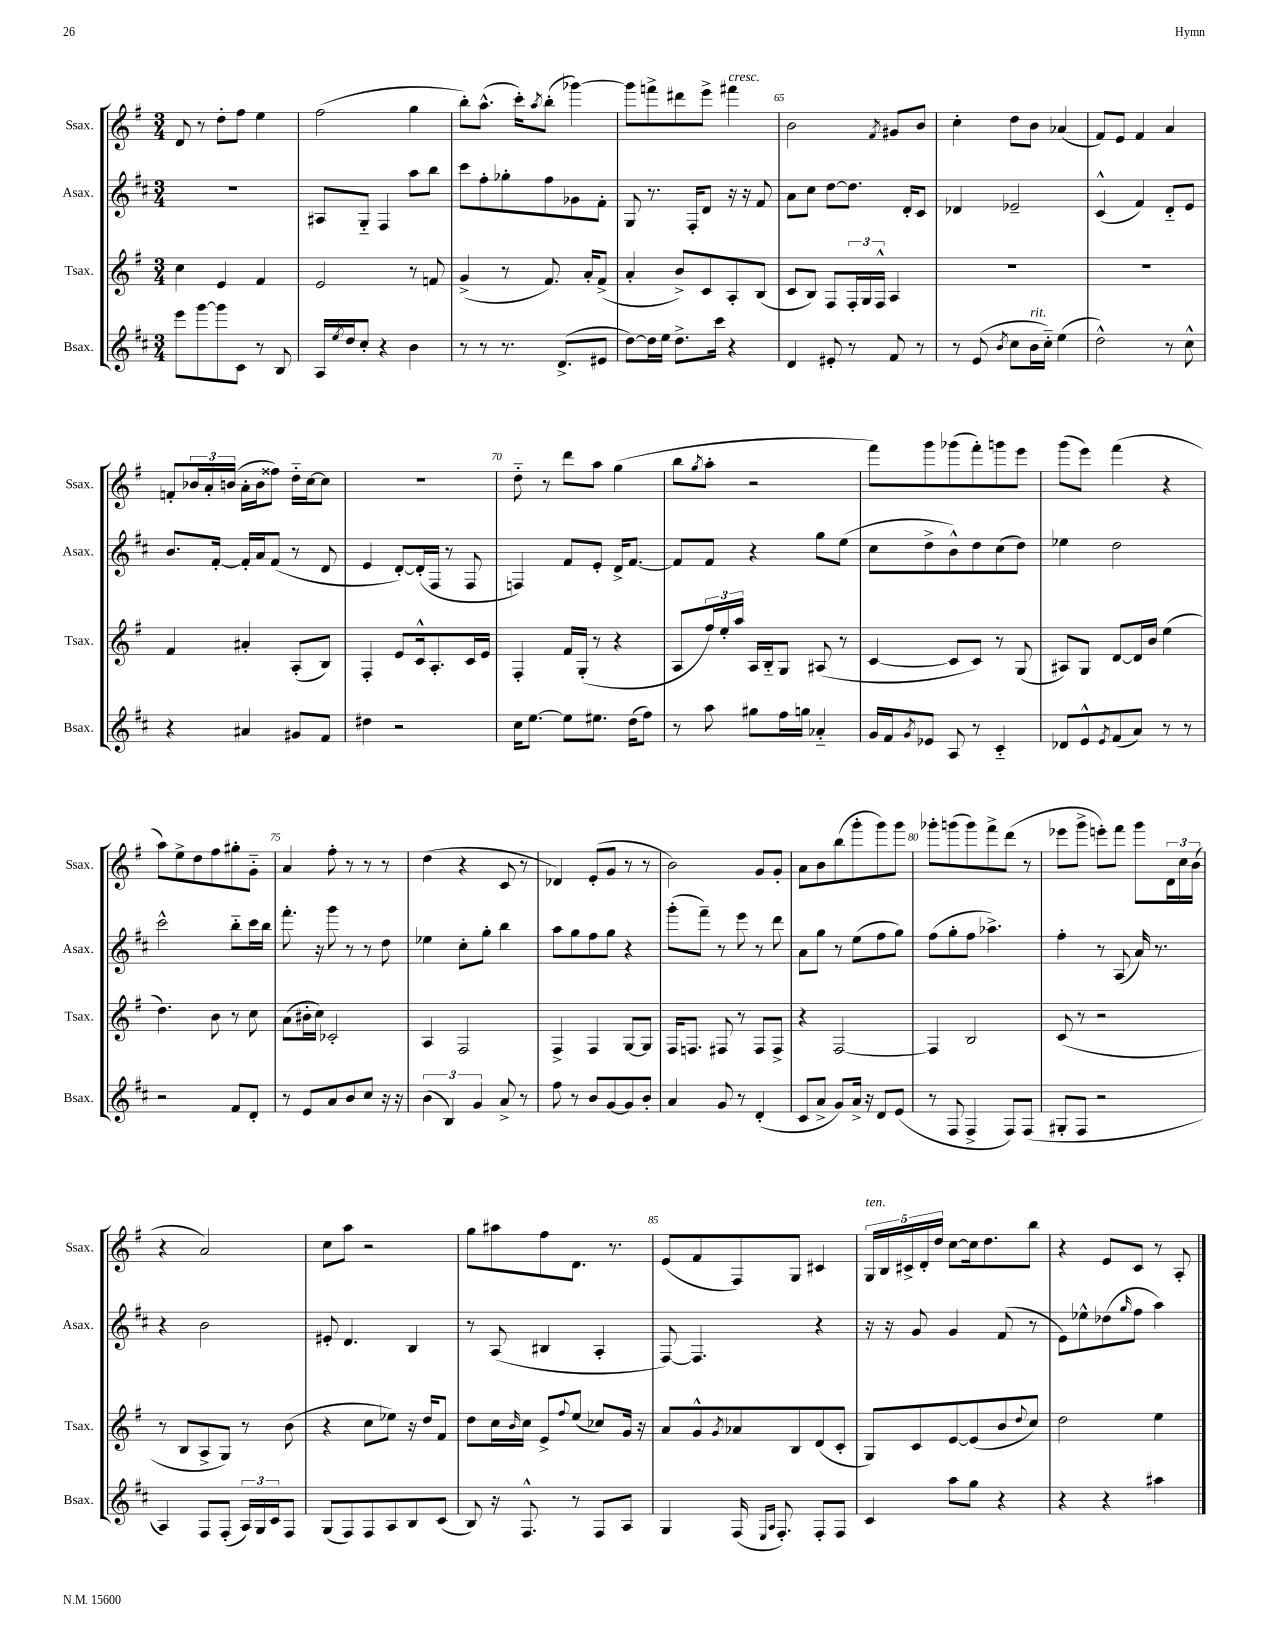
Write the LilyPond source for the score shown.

<<
\new StaffGroup <<
\new Staff = "s0" \with { instrumentName = "Ssax." shortInstrumentName = "Ssax." } {
    \clef treble \key g \major \numericTimeSignature \time 3/4
    d'8 r8 d''8-. fis''8 e''4 |
    fis''2( g''4 |
    b''8-.) a''8.-^( c'''16-.) \acciaccatura { a''8 } b''8-.( ges'''4~) |
    ges'''8 f'''8-> dis'''8 e'''8-> fis'''4^\markup { \italic "cresc." } |
    b'2 \acciaccatura { fis'8 } gis'8 b'8 |
    c''4-. d''8 b'8 aes'4( |
    fis'8) e'8 fis'4 a'4 |
    f'8-. \tuplet 3/2 { bes'16 a'16-. b'16( } a'16-. b'16 fisis''8) d''16-_ c''16~ c''8 |
    r2. |
    d''8-_ r8 d'''8 a''8 g''4( |
    b''8 \acciaccatura { g''8 } a''8-. r2 |
    fis'''8) g'''8 ges'''8( fis'''8-.) g'''8 e'''8 |
    g'''8( e'''8) fis'''4( r4 |
    a''8) e''8-> d''8 fis''8 gis''8-. g'8-_ |
    a'4 fis''8-. r8 r8 r8 |
    d''4( r4 c'8 r8 |
    des'4) e'8-.( g'8 r8 r8 |
    b'2) g'8 g'8-. |
    a'8 b'8 b''8( g'''8-. g'''8) g'''8 |
    ges'''8-. g'''8( g'''8) fis'''8-> d'''8( r8 |
    ees'''8 g'''8-> e'''8-.) fis'''8 g'''8 \tuplet 3/2 { d'16 c''16 b'16( } |
    r4 a'2) |
    c''8 a''8 r2 |
    g''8 ais''8 fis''8 d'8. r8. |
    e'8( fis'8 fis8) g8 cis'4 |
    \tuplet 5/4 { g16^\markup { \italic "ten." } b16 cis'16-> d'16-. d''16 } c''8~ c''16 d''8. b''8 |
    r4 e'8 c'8 r8 a8-. \bar "|." |
}
\new Staff = "s1" \with { instrumentName = "Asax." shortInstrumentName = "Asax." } {
    \clef treble \key d \major \numericTimeSignature \time 3/4
    R2. |
    ais8 g8-_ fis4 a''8 b''8 |
    cis'''8 fis''8-. ges''8-. fis''8 ges'8 fis'8-. |
    g8 r8. fis16-. d'8 r16 r16 fis'8 |
    a'8 cis''8 d''8~ d''8. d'16-. cis'8 |
    des'4 ees'2-- |
    cis'4-^( fis'4) d'8-_ e'8 |
    b'8. fis'16~-. fis'16-. a'16 fis'8( r8 d'8 |
    e'4 d'8~-.) d'16-.( fis16 r8 fis8 |
    f4) fis'8 e'8-. d'16-> fis'8.~ |
    fis'8 fis'8 r4 g''8 e''8( |
    cis''8 d''8-> b'8-^) d''8 cis''8( d''8) |
    ees''4 d''2 |
    cis'''2-^ b''8-_ cis'''16 b''16 |
    fis'''8.-. r16 g'''8 r8 r8 d''8 |
    ees''4 cis''8-. g''8-. b''4 |
    a''8 g''8 fis''8 g''8 r4 |
    g'''8-.( fis'''8--) r8 e'''8 r8 d'''8 |
    a'8 g''8 r8 e''8( fis''8 g''8) |
    fis''8( g''8-. fis''8 aes''4.->) |
    fis''4-. r8 a8( a'16) r8. |
    r4 b'2 |
    eis'8-. d'4. b4 |
    r8 a8( bis4 a4-. |
    fis8~) fis4. r4 |
    r16 r16 g'8 g'4 fis'8( r8 |
    e'8) ees''8-^ des''8( \grace { g''16 } fis''8 a''4) \bar "|." |
}
\new Staff = "s2" \with { instrumentName = "Tsax." shortInstrumentName = "Tsax." } {
    \clef treble \key g \major \numericTimeSignature \time 3/4
    c''4 e'4 fis'4 |
    e'2 r8 f'8 |
    g'4->( r8 fis'8.) a'16-. fis'8->( |
    a'4-. b'8->) c'8 a8-. b8( |
    c'8 b8) fis8 \tuplet 3/2 { fis16-. g16 fis16-^ } a4 |
    R2. |
    R2. |
    fis'4 ais'4-. a8-.( b8) |
    fis4-. e'8 c'16-^ a8.-. c'16 e'16 |
    fis4-. fis'16 g16-.( r8 r4 |
    a8 \tuplet 3/2 { fis''16) e''16-. a''16 } a16 b16-_ g8 ais8( r8 |
    c'4~ c'8 c'8) r8 g8( |
    ais8) g8 d'8~ d'16 b'16 e''4( |
    d''4.) b'8 r8 c''8 |
    a'8( bis'16-. c''16) ces'2-. |
    a4 fis2 |
    fis4-> fis4 g8~ g8 |
    fis16 f8. fis8 r8 fis8 fis8-> |
    r4 fis2~ |
    fis4 b2 |
    c'8( r8 r2 |
    r8 b8 a8-> g8) r8 b'8( |
    r4 c''8 ees''8) r16 d''16 fis'8 |
    d''8 c''16 \grace { b'16 } c''16 e'8-> \appoggiatura { fis''8 } e''8( ces''8) g'16 r16 |
    a'8 g'8-^ \acciaccatura { g'8 } aes'8 b8 d'8( c'8-. |
    g8) c'8 e'8~ e'8( b'8 \appoggiatura { d''8 } c''8) |
    d''2 e''4 \bar "|." |
}
\new Staff = "s3" \with { instrumentName = "Bsax." shortInstrumentName = "Bsax." } {
    \clef treble \key d \major \numericTimeSignature \time 3/4
    e'''8 g'''8~ g'''8 cis'8 r8 b8 |
    a16 \acciaccatura { e''8 } d''16 cis''8-. r4 b'4 |
    r8 r8 r8. d'8.->( eis'8 |
    d''8~) d''16 e''16 d''8.-> cis'''16 r4 |
    d'4 eis'8-. r8 fis'8 r8 |
    r8 e'8( \acciaccatura { b'8 } cis''8 b'16^\markup { \italic "rit." } cis''16-_) e''4( |
    d''2-^) r8 cis''8-^ |
    r4 ais'4 gis'8 fis'8 |
    dis''4 r2 |
    cis''16 e''8.~ e''8 eis''8. d''16( fis''8) |
    r8 a''8 gis''8 fis''16 g''16 aes'4-_ |
    g'16 fis'16 \acciaccatura { g'8 } ees'8 a8 r8 cis'4-_ |
    des'8 e'8-^ \acciaccatura { e'8 } fis'8( a'8) r8 r8 |
    r2 fis'8 d'8-. |
    r8 e'8 a'8 b'8 cis''8 r16 r16 |
    \tuplet 3/2 { b'4( b4) g'4 } a'8-> r8 |
    fis''8 r8 b'8 g'8~ g'8 b'8-. |
    a'4 g'8 r8 d'4-.( |
    cis'8 a'8-> g'8) a'16-> r16 d'8 e'8( |
    r8 fis8 fis4-> fis8) fis8( |
    gis8-. fis8 r2 |
    a4) fis8 fis8-.( \tuplet 3/2 { a16) g16 cis'16 } fis8 |
    g8( fis8) fis8 a8 b8 cis'8( |
    b8) r16 fis8.-^ r8 fis8 a8 |
    g4 fis16( \grace { e16 a16 } fis8.-.) fis8-. fis8 |
    cis'4 a''8 g''8 r4 |
    r4 r4 ais''4 \bar "|." |
}
>>
>>
\layout { \context { \Score currentBarNumber = #61 \override BarNumber.break-visibility = ##(#f #t #t) barNumberVisibility = #(every-nth-bar-number-visible 5) } }
